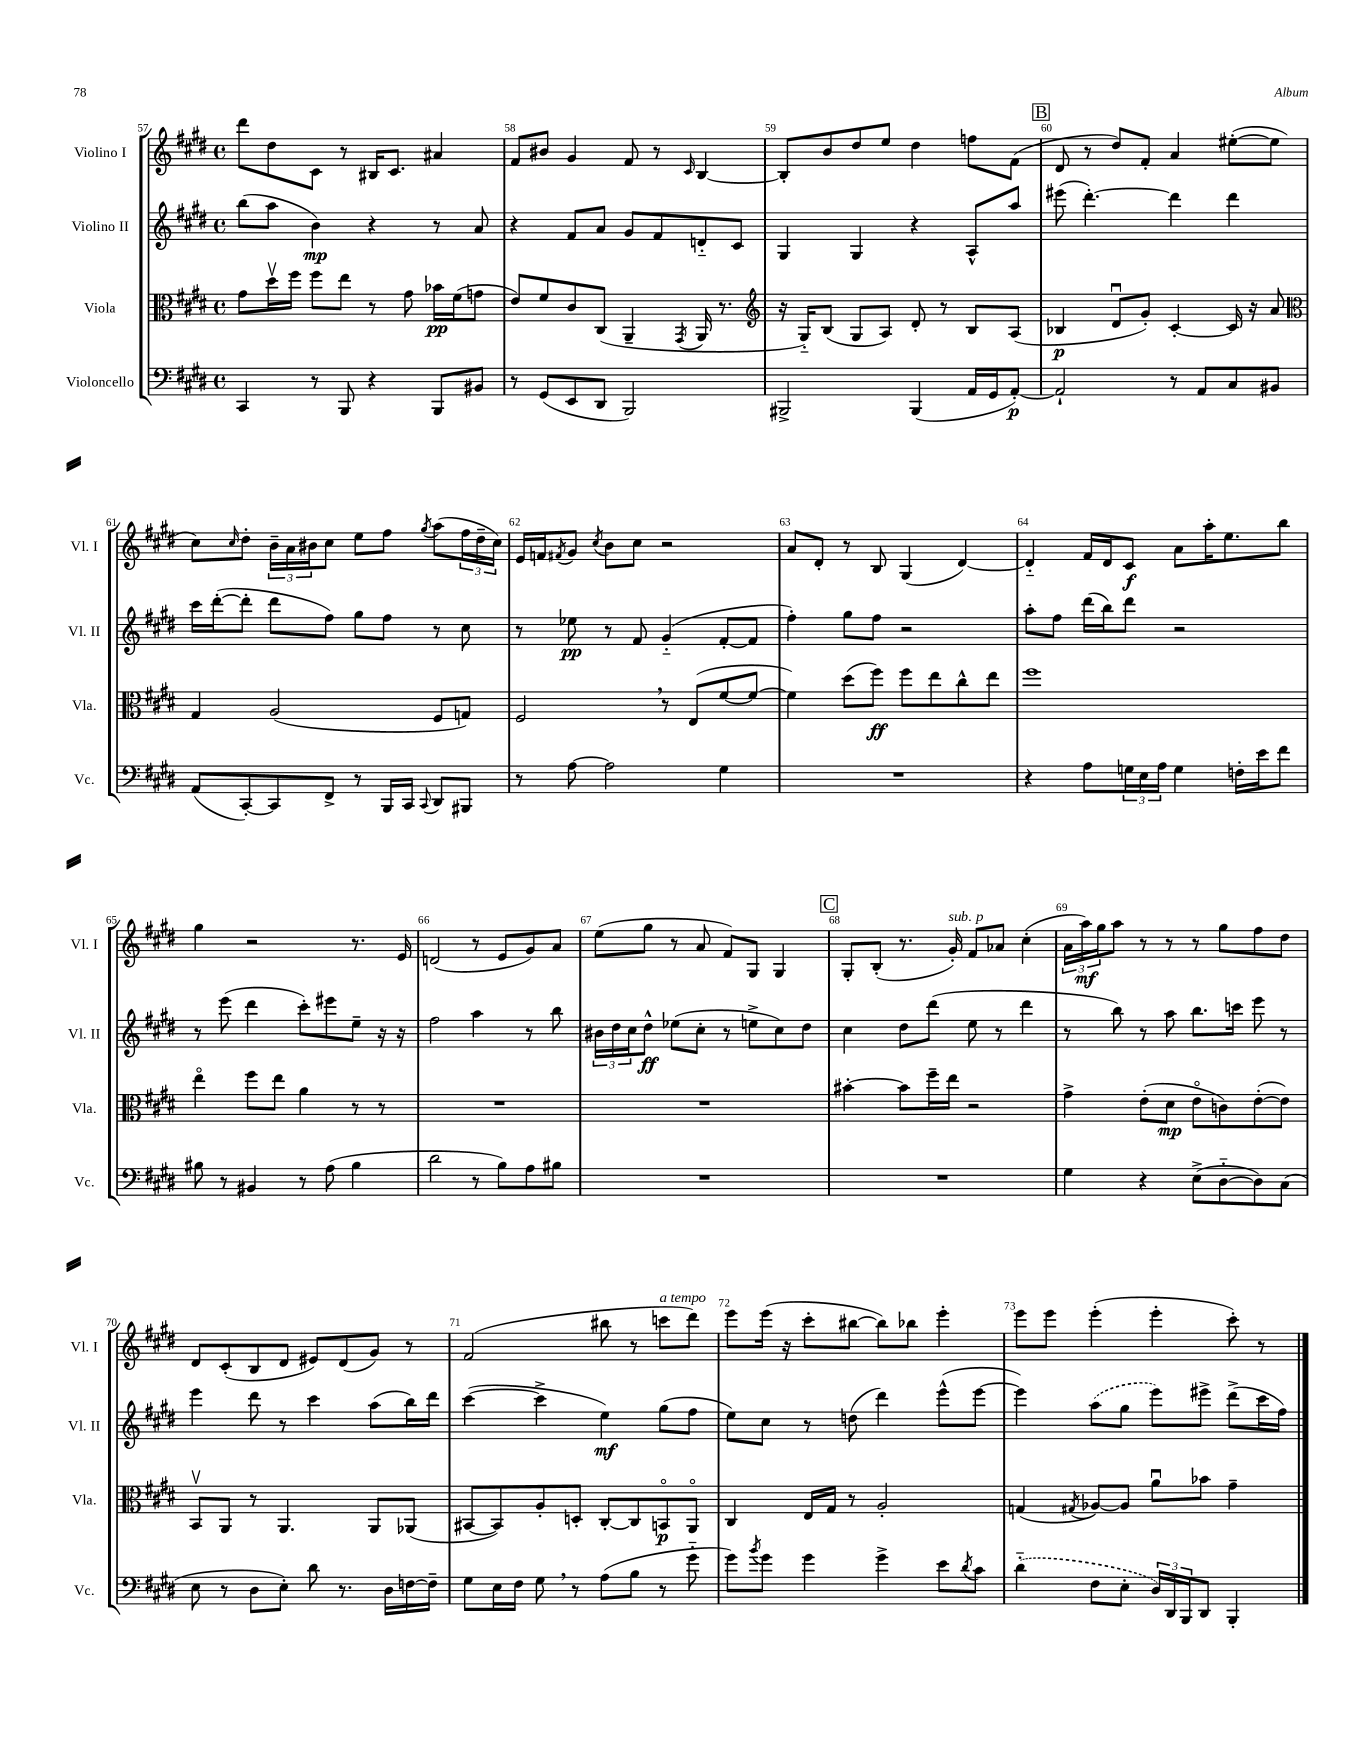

**kern	**kern	**kern	**kern
*staff4	*staff3	*staff2	*staff1
*clefF4	*clefC3	*clefG2	*clefG2
*k[f#c#g#d#]	*k[f#c#g#d#]	*k[f#c#g#d#]	*k[f#c#g#d#]
*M4/4	*M4/4	*M4/4	*M4/4
*met(c)	*met(c)	*met(c)	*met(c)
4CC#	8g#	(8bb	8ddd#
.	16dd#v	8aa	8dd#
.	16ff#	.	.
8r	8ff#	4b)	8c#
8BBB	8ee	.	8r
4r	8r	4r	16B#
.	.	.	8.c#
.	8g#	.	.
8BBB	16b-	8r	4a#
.	(16f#	.	.
8BB#	8g	8a	.
=	=	=	=
8r	8e)	4r	8f#
(8GG#	8f#	.	8b#
8EE	8c#	8f#	4g#
8DD#	(8C#	8a	.
2BBB)	4AA~	8g#	8f#
.	.	8f#	8r
.	8qGG#	.	16qqc#
.	16AA	8d'~	[4B
.	8.r	.	.
.	.	8c#	.
=	=	=	=
*	*clefG2	*	*
2BBB#^	16r	4G#	8B']
.	16G#'~)	.	.
.	(8B	.	8b
.	8G#	4G#	8dd#
.	8A)	.	8ee
(4BBB#	8d#'	4r	4dd#
.	8r	.	.
16AA	8B	8A^^	8ff
16GG#	.	.	.
[8AA')	(8A	8aa	(8f#
=	=	=	=
2AA`]	4B-	(8eee#	8d#
.	.	[4.ddd#')	8r
.	8d#u	.	8dd#)
.	8g#')	.	8f#'
8r	[4c#'	4ddd#]	4a
8AA	.	.	.
8C#	16c#]	4ddd#	([8ee#'
.	16r	.	.
8BB#	8a	.	8ee#]
=	=	=	=
*	*clefC3	*	*
(8AA	4G#	16ccc#	8cc#)
.	.	([16ddd#'	.
.	.	.	16qqcc#
[8CC#')	.	8ddd#']	8dd#'
8CC#]	(2A	8ddd#	24b~
.	.	.	24a
.	.	.	24b#
8FF#^	.	8ff#)	8cc#
8r	.	8gg#	8ee
16BBB	.	8ff#	8ff#
16CC#	.	.	.
8qqCC#	.	.	8qgg#
8DD#	8F#	8r	(8aa
8BBB#	8G)	8cc#	24ff#
.	.	.	24dd#~
.	.	.	24cc#)
=	=	=	=
8r	2F#	8r	16e
.	.	.	16f
.	.	.	8qf#
[8A	.	8ee-	8g#
.	.	.	8qcc#
2A]	.	8r	8b
.	.	8f#	8cc#
.	8r	(4g#'~	2r
.	(8E	.	.
4G#	[8f#	[8f#'	.
.	8f#_	8f#]	.
=	=	=	=
1r	4f#])	4ff#')	8a
.	.	.	8d#'
.	(8dd#	8gg#	8r
.	8ff#)	8ff#	8B
.	8ff#	2r	(4G#
.	8ee	.	.
.	8cc#^^	.	[4d#)
.	8ee	.	.
=	=	=	=
4r	1ff#	8aa'	4d#'~]
.	.	8ff#	.
8A	.	(16ddd#	16f#
.	.	16bb)	16d#
24G	.	8ddd#	8c#
24E	.	.	.
24A	.	.	.
4G	.	2r	8a
.	.	.	16aa'
.	.	.	8.ee
16F'	.	.	.
16e	.	.	.
8f#	.	.	8bb
=	=	=	=
8B#	4eeo	8r	4gg#
8r	.	(8eee	.
4BB#	8ff#	4ddd#	2r
.	8ee	.	.
8r	4a	8ccc#')	.
(8A	.	8eee#	.
4B#	8r	8ee~	8.r
.	8r	16r	.
.	.	16r	16e
=	=	=	=
2d#	1r	2ff#	(2d
8r	.	4aa	8r
8B)	.	.	8e
8A	.	8r	8g#)
8B#	.	8bb	8a
=	=	=	=
1r	1r	24b#	(8ee
.	.	24dd#	.
.	.	24cc#	.
.	.	8dd#^^	8gg#
.	.	(8ee-	8r
.	.	8cc#'	8a
.	.	8r	8f#)
.	.	8ee^	8G#
.	.	8cc#)	4G#
.	.	8dd#	.
=	=	=	=
1r	[4b#'	4cc#	8G#'
.	.	.	(8B'
.	8b#]	8dd#	8.r
.	16ff#~	(8ddd#	.
.	16ee	.	16g#')
.	2r	8ee	8f#
.	.	8r	8a-
.	.	4ddd#	(4cc#'
=	=	=	=
4G#	4g#^	8r	24a
.	.	.	24aa)
.	.	.	24gg#
.	.	8bb)	8aa
4r	(8e'	8r	8r
.	8d#	8aa	8r
(8E^	8eo	8.bb	8r
[8D#'~	8c)	.	8gg#
.	.	16ccc	.
8D#])	([8e'	8eee	8ff#
(8C#	8e])	8r	8dd#
=	=	=	=
8E	8BBv	4eee	8d#
8r	8AA	.	(8c#'
8D#	8r	8ddd#	8B
8E')	4.AA	8r	8d#
8d#	.	4ccc#	8e#)
8.r	.	.	(8d#
.	8AA	(8aa	8g#)
16D#	.	.	.
[16F	(8AA-	16bb)	8r
16F~]	.	16ddd#	.
=	=	=	=
8G#	[8BB#	([4ccc#	(2f#
16E	8BB#])	.	.
16F#	.	.	.
8G#	8A'	4ccc#^]	.
8r	8D'	.	.
(8A	[8C#'	4ee)	8bb#
8B	8C#]	.	8r
8r	8BBo	(8gg#	8ccc
8g#'~	8AAo	8ff#	8ddd#)
=	=	=	=
8g#)	4C#	8ee)	8eee
8qb	.	.	.
8g#	.	8cc#	(16eee
.	.	.	16r
4g#	16E	8r	8ccc#'
.	16G#	.	.
.	8r	(8dd	[8bb#
4g#^	2A'	4ddd#)	8bb#])
.	.	.	8bb-
8e	.	(8eee^^	4eee'
8qd#	.	.	.
8c#	.	[8eee	.
=	=	=	=
(4d#'~	(4G	4eee])	8eee
.	.	.	8eee
.	8qG#	.	.
8F#	[8A-)	(8aa	(4eee'
8E'	8A-]	8gg#	.
24D#)	8au	8eee)	4eee'
24DD#	.	.	.
24BBB	.	.	.
8DD#	8b-	8eee#^	.
4BBB'	4g#~	(8ddd#^	8ccc#')
.	.	16ccc#	8r
.	.	16ff#)	.
==	==	==	==
*-	*-	*-	*-
